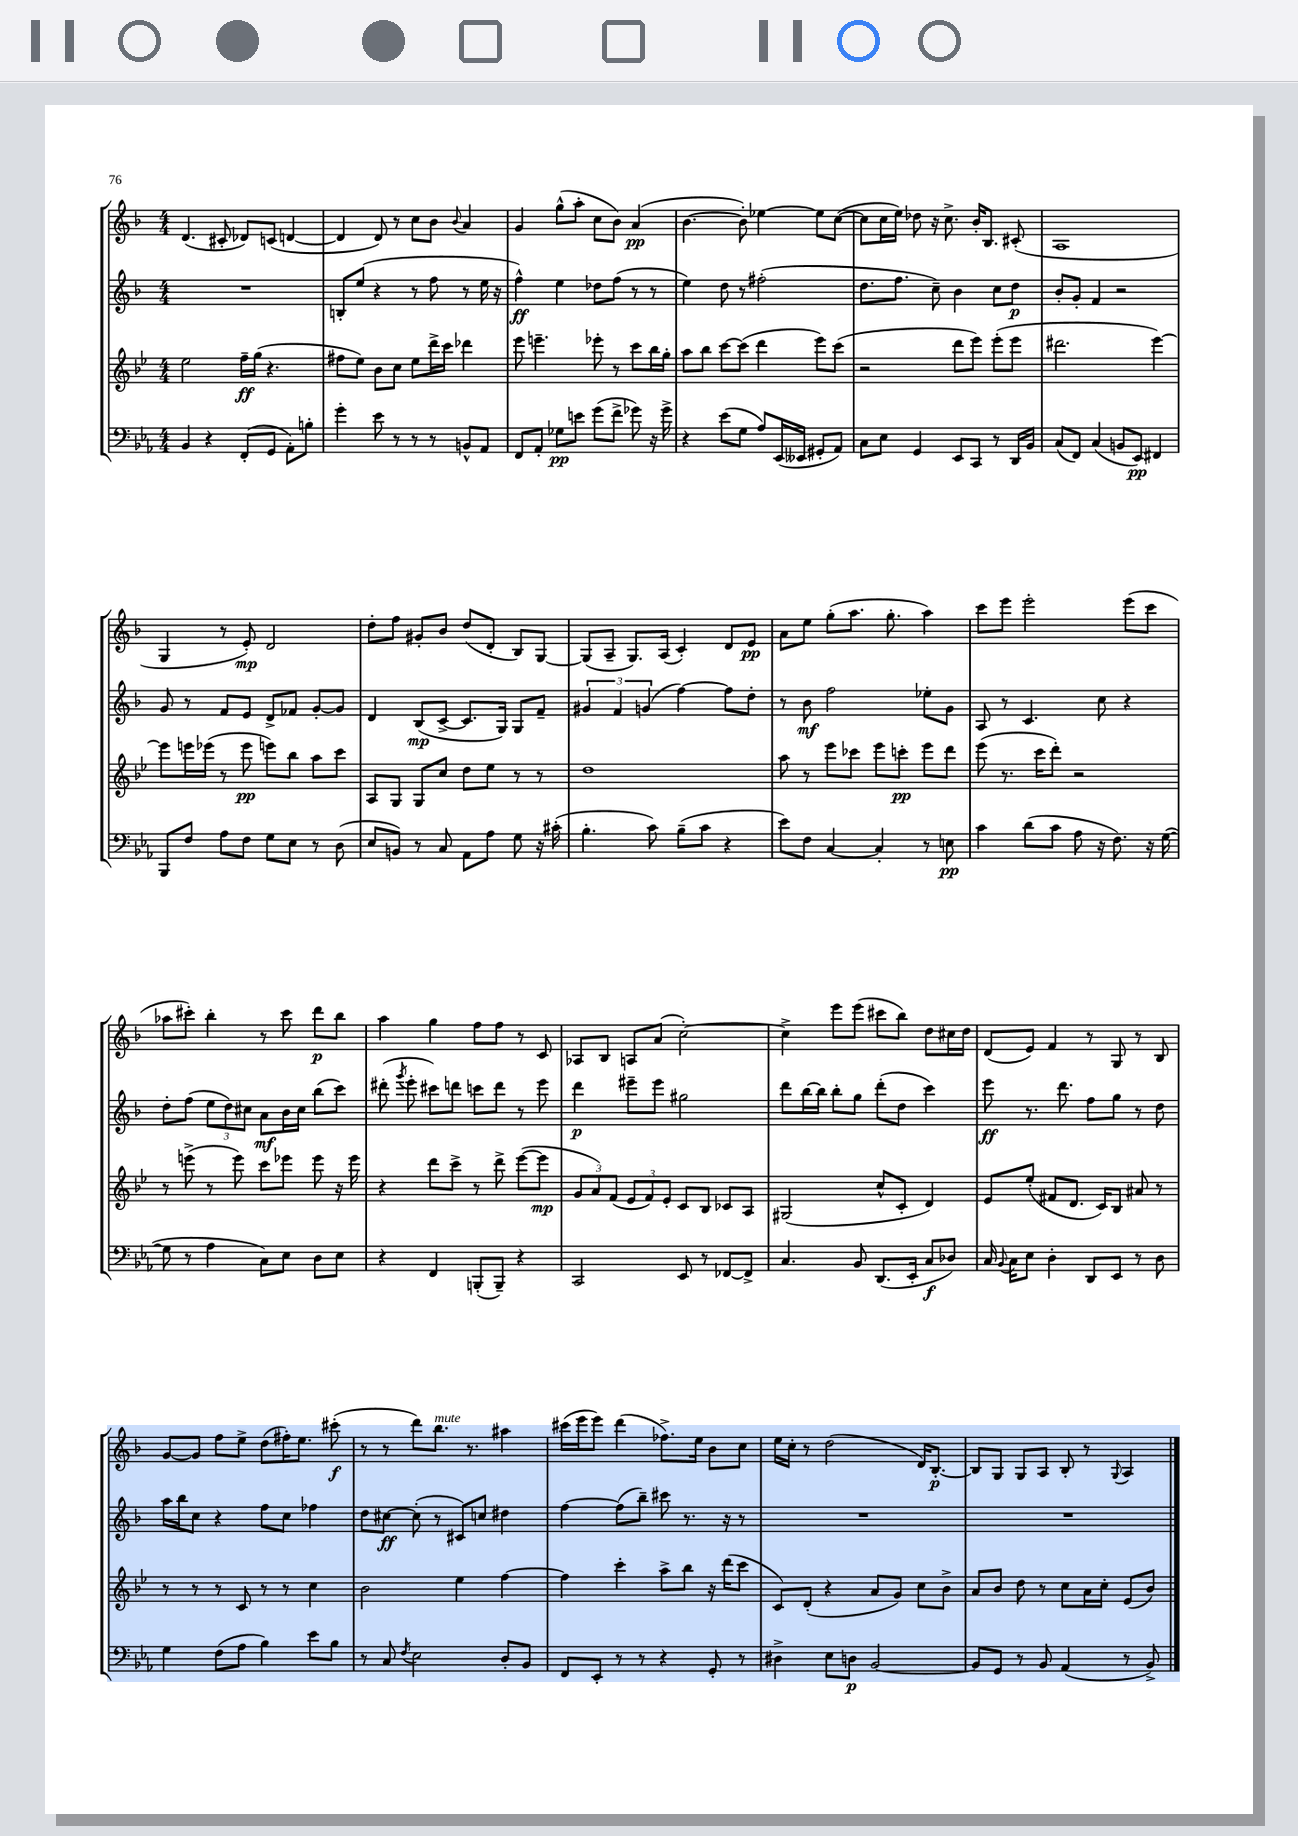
<<
\new StaffGroup <<
\new Staff = "s0" {
    \clef treble \key f \major \numericTimeSignature \time 4/4
    \autoBeamOff d'4.( cis'8-. des'8[) c'8]( d'4~ |
    d'4 d'8) r8 c''8[ bes'8] \appoggiatura { bes'8 } a'4 |
    g'4 g''8[-^( a''8]-. c''8[ bes'8]) a'4\pp( |
    bes'4.~ bes'8-.) ees''4~ ees''8[ c''8]~( |
    c''8[ c''16 e''16]) des''8 r16 c''8.-> bes'16[-. bes8.] cis'8-.( |
    a1 |
    g4 r8 e'8-.\mp) d'2 |
    d''8[-. f''8] gis'8[-. bes'8] d''8[( d'8]-. bes8[) g8]~ |
    g8[( a8]-- g8.[) a16]( c'4-.) d'8[ e'8]\pp |
    a'8[ e''8] g''8[-.( a''8.] g''8.-. a''4) |
    c'''8[ e'''8] e'''2-. e'''8[( c'''8] |
    aes''8[ cis'''8]-.) bes''4-. r8 cis'''8 d'''8[\p bes''8] |
    a''4 g''4 f''8[ f''8] r8 c'8 |
    aes8[ bes8] a8[ a'8]( c''2~-.) |
    c''4-> e'''8[ e'''8]( cis'''8[ bes''8]) d''8[ cis''16 d''16] |
    d'8[( e'8]) f'4 r8 g8 r8 bes8 |
    g'8[~ g'8] f''8[ e''8]-> d''8[( fis''16-.) e''8.] cis'''8-.\f( |
    r8 r8 d'''8[) bes''8.]^\markup { \italic "mute" } r8. ais''4 |
    cis'''16[( e'''16 e'''8]) d'''4( fes''8.[->) e''16] bes'8[ c''8] |
    e''16[ c''16]-. r8 d''2( d'16[) bes8.]~-.\p |
    bes8[ g8] g8[ a8] bes8-. r8 \appoggiatura { g8 } a4 \bar "|." |
}
\new Staff = "s1" {
    \clef treble \key f \major \numericTimeSignature \time 4/4
    \autoBeamOff R1 |
    b8[-. e''8]( r4 r8 f''8 r8 e''16 r16 |
    f''4-^\ff) e''4 des''8[ f''8]( r8 r8 |
    e''4) d''8 r8 fis''2-.( |
    d''8.[ f''8.] c''8--) bes'4 c''8[ d''8]\p |
    bes'8[-. g'8]-. f'4 r2 |
    g'8 r8 f'8[ e'8] d'8[-> fes'8] g'8[~-. g'8] |
    d'4 bes8[\mp( c'8]~-> c'8.[ g16]) g8[ f'8]-- |
    \tuplet 3/2 { gis'4 f'4 g'4( } f''4~) f''8[ d''8]-. |
    r8 bes'8\mf f''2 ees''8[-. g'8] |
    a8 r8 c'4. c''8 r4 |
    d''8[-. f''8]( \tuplet 3/2 { e''8[ d''8) cis''8] } a'8[\mf bes'16 cis''16] bes''8[( c'''8]) |
    dis'''8-.( \acciaccatura { g'''8 } e'''8-. cis'''8[) d'''8] c'''8[ d'''8] r8 e'''8 |
    d'''4\p eis'''8[-- eis'''8] gis''2 |
    d'''8[ bes''16~ bes''16] bes''8[-. g''8] d'''8[-.( d''8] c'''4) |
    e'''8\ff r8. d'''8. f''8[ g''8] r8 d''8 |
    a''16[ bes''16 c''8] r4 f''8[ c''8] fes''4 |
    d''8[ cis''8]~\ff cis''8-.( r8 cis'8[) c''8] dis''4 |
    f''4~ f''8[( bes''8]--) cis'''8 r8. r16 r8 |
    R1 |
    R1 \bar "|." |
}
\new Staff = "s2" {
    \clef treble \key bes \major \numericTimeSignature \time 4/4
    \autoBeamOff ees''2 f''16[--\ff g''16]( r4. |
    fis''8[ ees''8]) bes'8[ c''8] ees''8[ d'''16-> c'''16] des'''4 |
    ees'''8 e'''4.-- ees'''8-. r8 c'''8[ bes''16 g''16]-. |
    a''8[ bes''8] c'''8[~ c'''8]( d'''4 ees'''8[) c'''8]( |
    r2 d'''8[ ees'''8]) ees'''8[-.( ees'''8] |
    dis'''2. ees'''4~) |
    ees'''8[ e'''16 ees'''16]( r8 ees'''8\pp e'''8[) bes''8] a''8[ c'''8] |
    a8[ g8] g8[ c''8] d''8[ ees''8] r8 r8 |
    d''1 |
    a''8 r8 ees'''8[ ces'''8] ees'''8[ c'''8]-.\pp ees'''8[ d'''8] |
    ees'''8( r8. c'''16[ d'''8]-.) r2 |
    r8 e'''8->( r8 e'''8) c'''8[ ees'''8] ees'''8 r16 ees'''16 |
    r4 d'''8[ c'''8]-> r8 d'''8-> ees'''8[~( ees'''8]\mp |
    \tuplet 3/2 { g'8[ a'8) f'8]( } \tuplet 3/2 { ees'8[ f'8) ees'8]-. } c'8[ bes8] ces'8[ a8] |
    gis2( c''8[-^ c'8]-. d'4) |
    ees'8[ ees''8]-.( fis'8[ d'8.] c'16[) bes8] ais'8 r8 |
    r8 r8 r8 c'8 r8 r8 c''4 |
    bes'2 ees''4 f''4~ |
    f''4 c'''4-. a''8[-> bes''8] r16 d'''16[( c'''8] |
    c'8[) d'8]-.( r4 a'8[ g'8]) c''8[ bes'8]-> |
    a'8[ bes'8] d''8 r8 c''8[ a'16 c''16]-. ees'8[( bes'8]) \bar "|." |
}
\new Staff = "s3" {
    \clef bass \key ees \major \numericTimeSignature \time 4/4
    \autoBeamOff bes,4 r4 f,8[-.( g,8] aes,8[-.) b8]-. |
    g'4-. ees'8 r8 r8 r8 b,8[-^ aes,8] |
    f,8[ aes,8]-. ges8[\pp e'8] g'8[( f'8]-> ges'8) r16 ges'16-> |
    r4 ees'8[( g8] aes8[) ees,16( eeses,16] gis,8[-. aes,8]) |
    c8[ ees8] g,4 ees,8[ c,8] r8 d,16[ bes,16] |
    c8[( f,8]) c4( b,8[ ees,8]\pp) fis,4 |
    bes,,8[ f8] aes8[ f8] g8[ ees8] r8 d8( |
    ees8[ b,8]) r8 c8 aes,8[ aes8] g8 r16 cis'16-.( |
    bes4.-. c'8) bes8[--( c'8] r4 |
    ees'8[) f8] c4~ c4-. r8 e8\pp |
    c'4 d'8[( c'8] aes8 r16 f8.) r16 g16~( |
    g8 r8 aes4 c8[) ees8] d8[ ees8] |
    r4 f,4 b,,8[-.( b,,8]--) r4 |
    c,2 ees,8 r8 fes,8[~ fes,8]-> |
    c4. bes,8 d,8.[( ees,16]-. c8[\f des8]) |
    c16 \appoggiatura { bes,8 } c16[ ees8] d4-. d,8[ ees,8] r8 d8 |
    g4 f8[( aes8] bes4) ees'8[ bes8] |
    r8 c8 \acciaccatura { f8 } ees2 d8[-. bes,8] |
    f,8[ ees,8]-. r8 r8 r4 g,8-. r8 |
    dis4-> ees8[ d8]\p bes,2~ |
    bes,8[ g,8] r8 bes,8 aes,4( r8 bes,8->) \bar "|." |
}
>>
>>
\layout { \context { \Score \remove "Bar_number_engraver" } }
